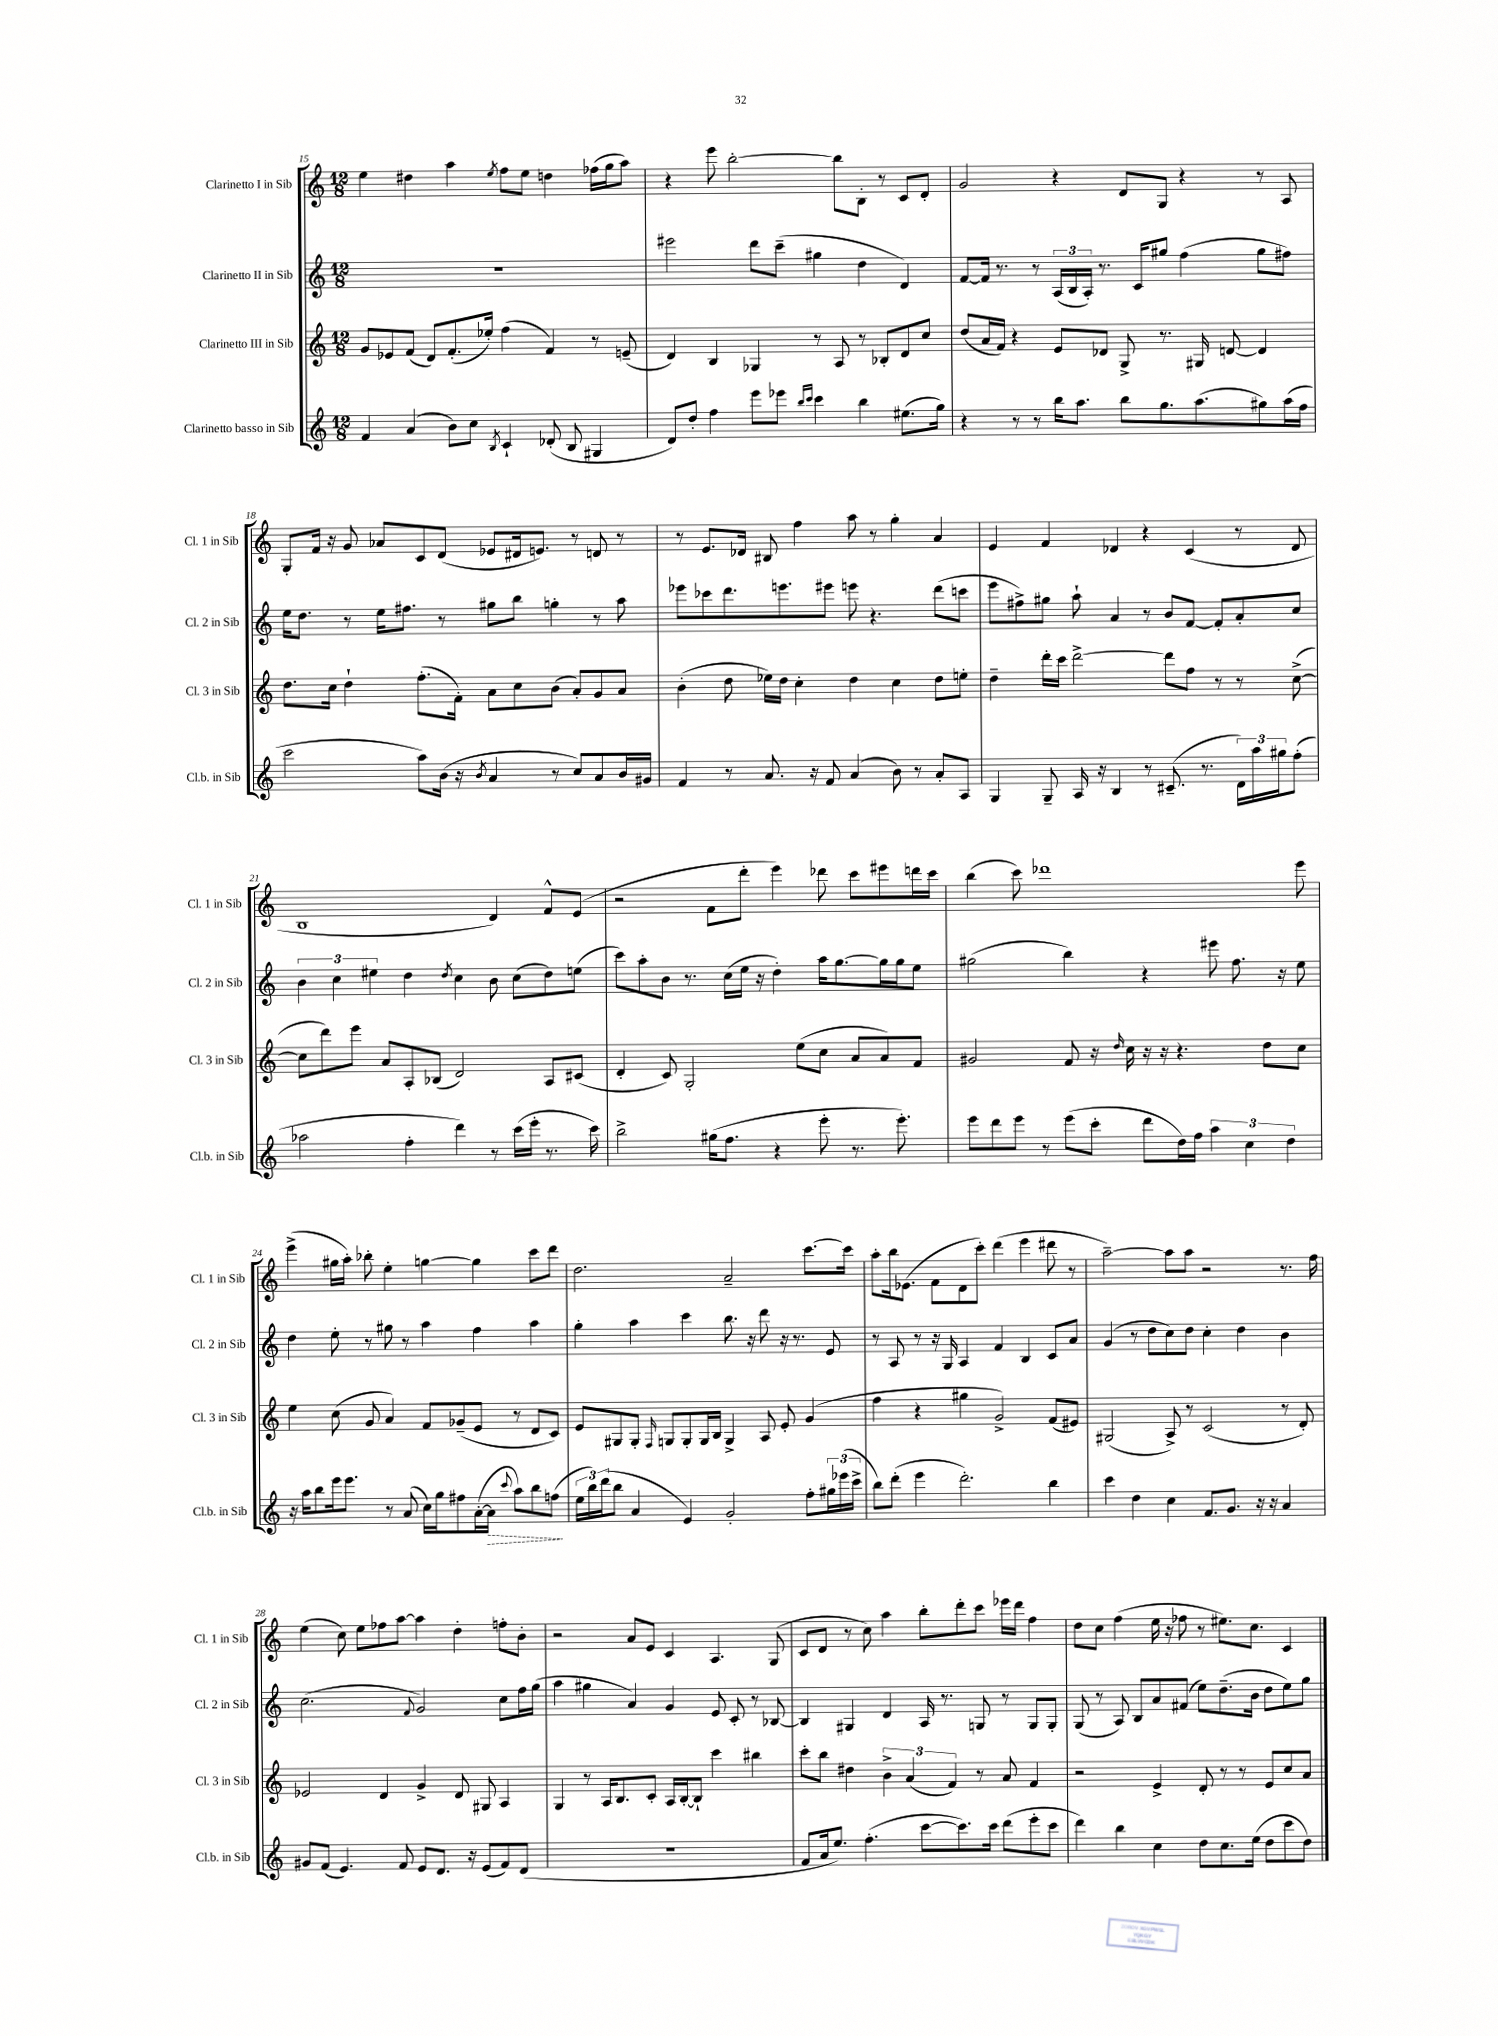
<<
\new StaffGroup <<
\new Staff = "s0" \with { instrumentName = "Clarinetto I in Sib" shortInstrumentName = "Cl. 1 in Sib" } {
    \clef treble \key c \major \numericTimeSignature \time 12/8
    e''4 dis''4 a''4 \acciaccatura { e''8 } f''8 e''8 d''4 fes''16( g''16 a''8) |
    r4 e'''8 b''2~-. b''8 b8-. r8 c'8 d'8-. |
    g'2 r4 d'8 g8 r4 r8 a8 |
    g8-. f'16 r16 g'8 aes'8 c'8 d'8( ees'8 dis'16 e'8.) r8 d'8 r8 |
    r8 e'8. des'16 bis8 f''4 a''8 r8 g''4-. a'4 |
    e'4 f'4 des'4 r4 c'4( r8 des'8 |
    b1 d'4) f'8-^ e'8( |
    r2 f'8 d'''8-. e'''4) des'''8 c'''8 eis'''8 d'''16 c'''16 |
    b''4( c'''8) des'''1 e'''8 |
    e'''4->( gis''16 a''16-.) bes''8-. e''4-. g''4~ g''4 c'''8 d'''8 |
    d''2. a'2-- c'''8.~ c'''16 |
    a''8-. b''16 ees'8.( f'8 d'8 c'''8-.) d'''4( e'''4 dis'''8 r8 |
    a''2~--) a''8 a''8 r2 r8. f''16 |
    e''4( c''8) e''8 fes''8 a''8~ a''4 d''4-. f''8-. b'8-. |
    r2 a'8 e'8 c'4 a4. g8( |
    c'8 d'8 r8 c''8) a''4 b''8-. d'''8-. c'''8 ees'''16 d'''16 f''4 |
    d''8 c''8 f''4( e''16 r16 fes''8 r8 eis''8.) c''8. c'4 \bar "|." |
}
\new Staff = "s1" \with { instrumentName = "Clarinetto II in Sib" shortInstrumentName = "Cl. 2 in Sib" } {
    \clef treble \key c \major \numericTimeSignature \time 12/8
    R1. |
    eis'''2 d'''8 c'''8--( gis''4 d''4 d'4) |
    f'8~ f'16 r8. r8 \tuplet 3/2 { a16( b16 a16-.) } r8. c'16 gis''8 f''4( gis''8 fis''8) |
    e''16 d''8. r8 e''16 fis''8. r8 gis''8 b''8 g''4-. r8 a''8 |
    ees'''8 ces'''8 d'''8. e'''8. eis'''8 e'''8 r4. d'''8( c'''8 |
    e'''8 fis''8->) gis''8 a''8-! a'4 r8 b'8 f'8~ f'8-. a'8-. c''8 |
    \tuplet 3/2 { b'4 c''4 eis''4 } d''4 \acciaccatura { d''8 } c''4 b'8 c''8( d''8) e''8( |
    c'''8) a''8-. b'8 r8. c''16( e''16 r16 d''4-.) a''16 g''8.~ g''16 g''16 e''8 |
    gis''2( b''4) r4 eis'''8 f''8. r16 e''8 |
    d''4 e''8-. r8 gis''8 r8 a''4 f''4 a''4 |
    g''4-. a''4 c'''4 b''8. r16 d'''8 r16 r8. e'8 |
    r8 a8 r8 r16 g16 a4 f'4 b4 c'8 a'8 |
    g'4( r8 d''8 c''8) d''8 c''4-. d''4 b'4 |
    c''2.( \appoggiatura { f'8 } g'2) c''8 f''16 g''16( |
    a''4 gis''4 a'4) g'4 e'8 c'8-. r8 bes8~ |
    bes4 gis4 d'4 a16 r8. g8 r8 g8 g8-. |
    g8( r8 a8) b8 a'8 fis'8( e''8) d''8.--( b'16 d''8 e''8) g''8 \bar "|." |
}
\new Staff = "s2" \with { instrumentName = "Clarinetto III in Sib" shortInstrumentName = "Cl. 3 in Sib" } {
    \clef treble \key c \major \numericTimeSignature \time 12/8
    g'8 ees'8 f'8( d'8) f'8.-.( ees''16-.) f''4( f'4) r8 e'8--( |
    d'4) b4 ges4 r8 a8 r8 bes8-. d'8 c''8 |
    d''8( a'16 f'16) r4 e'8 des'8 g8-> r8. gis16 d'8~ d'4 |
    d''8. c''16 d''4-! f''8.-.( f'16-.) a'8 c''8 b'8( a'8-.) g'8 a'8 |
    b'4-.( d''8 ees''16) d''16 c''4-. d''4 c''4 d''8 e''8-. |
    d''4-- d'''16-. c'''16 d'''2~-> d'''8 f''8 r8 r8 c''8~->( |
    c''8 d'''8) e'''8 a'8 a8-. bes8( d'2) a8 cis'8( |
    d'4-. c'8) g2-. e''8( c''8 a'8 a'8) f'8 |
    gis'2 f'8 r16 \grace { d''16 } c''16 r16 r16 r4. d''8 c''8 |
    e''4 c''8( g'8 a'4) f'8 ges'8--( e'8 r8 d'8 c'8) |
    e'8 gis8 gis8-. \grace { f16 } g8 g8-. g16 b16 g4-> a8 e'8-. g'4( |
    f''4 r4 gis''4 g'2->) f'8( eis'8) |
    gis2( a8->) r8 c'2( r8 d'8-.) |
    ees'2 d'4 g'4-> d'8 gis8 a4 |
    g4 r8 a16 b8. c'8-. a16 b16~-. b8-! c'''4 bis''4 |
    c'''8-. b''8 dis''4 \tuplet 3/2 { b'4-> a'4( f'4) } r8 a'8 f'4 |
    r2 e'4-> d'8-. r8 r8 e'8 c''8 a'8 \bar "|." |
}
\new Staff = "s3" \with { instrumentName = "Clarinetto basso in Sib" shortInstrumentName = "Cl.b. in Sib" } {
    \clef treble \key c \major \numericTimeSignature \time 12/8
    f'4 a'4( b'8) c''8 \acciaccatura { b8 } c'4-! des'8-.( b8 gis4 |
    d'8) d''8-. f''4 e'''8 ees'''8 \grace { b''16 c'''16 } c'''4 b''4 eis''8.( g''16) |
    r4 r8 r8 b''16 a''8. b''8 g''8. a''8.( gis''8) a''16( f''16 |
    c'''2 a''8) b'16( r16 \acciaccatura { b'8 } a'4 r8 c''8) a'8 b'16 gis'16 |
    f'4 r8 a'8. r16 f'8 a'4( b'8) r8 a'8-. a8 |
    g4 g8-- a16 r16 b4 r8 cis'8.--( r8. \tuplet 3/2 { d'16) a''16 gis''16 } f''8-.( |
    aes''2 f''4-. d'''4) r8 c'''16( e'''16-. r8. c'''16) |
    b''2-> gis''16( f''8. r4 e'''8-. r8. e'''8.-.) |
    e'''8 d'''8 e'''8 r8 e'''8( c'''8-. d'''8 d''16) f''16 \tuplet 3/2 { a''4 c''4 d''4 } |
    r16 a''16 b''8 e'''16 e'''8. r8 a'8( c''16) g''16 fis''8 a'16~-.( \once \override Hairpin.style = #'dashed-line a'16\> \appoggiatura { c'''8 } a''8) b''8 f''8\!( |
    \tuplet 3/2 { e''16 b''16) d'''16( } b''8 a'4 e'4) g'2-. f''8-. \tuplet 3/2 { gis''16 ees'''16( c'''16-> } |
    b''8) d'''8-.( e'''4 d'''2.-.) b''4 |
    c'''4 d''4 c''4 f'8. g'8. r16 r16 a'4 |
    gis'8 f'8( e'4.) f'8 e'8 d'8. r16 e'8( f'8) d'8( |
    R1. |
    f'8 a'16 e''8.) f''4.-.( c'''8~ c'''8.) c'''16 d'''8( e'''8-. c'''8 |
    d'''4) b''4 c''4 d''8 c''8. e''16( d''8 c'''8 d''8) \bar "|." |
}
>>
>>
\layout { \context { \Score currentBarNumber = #15 } }
